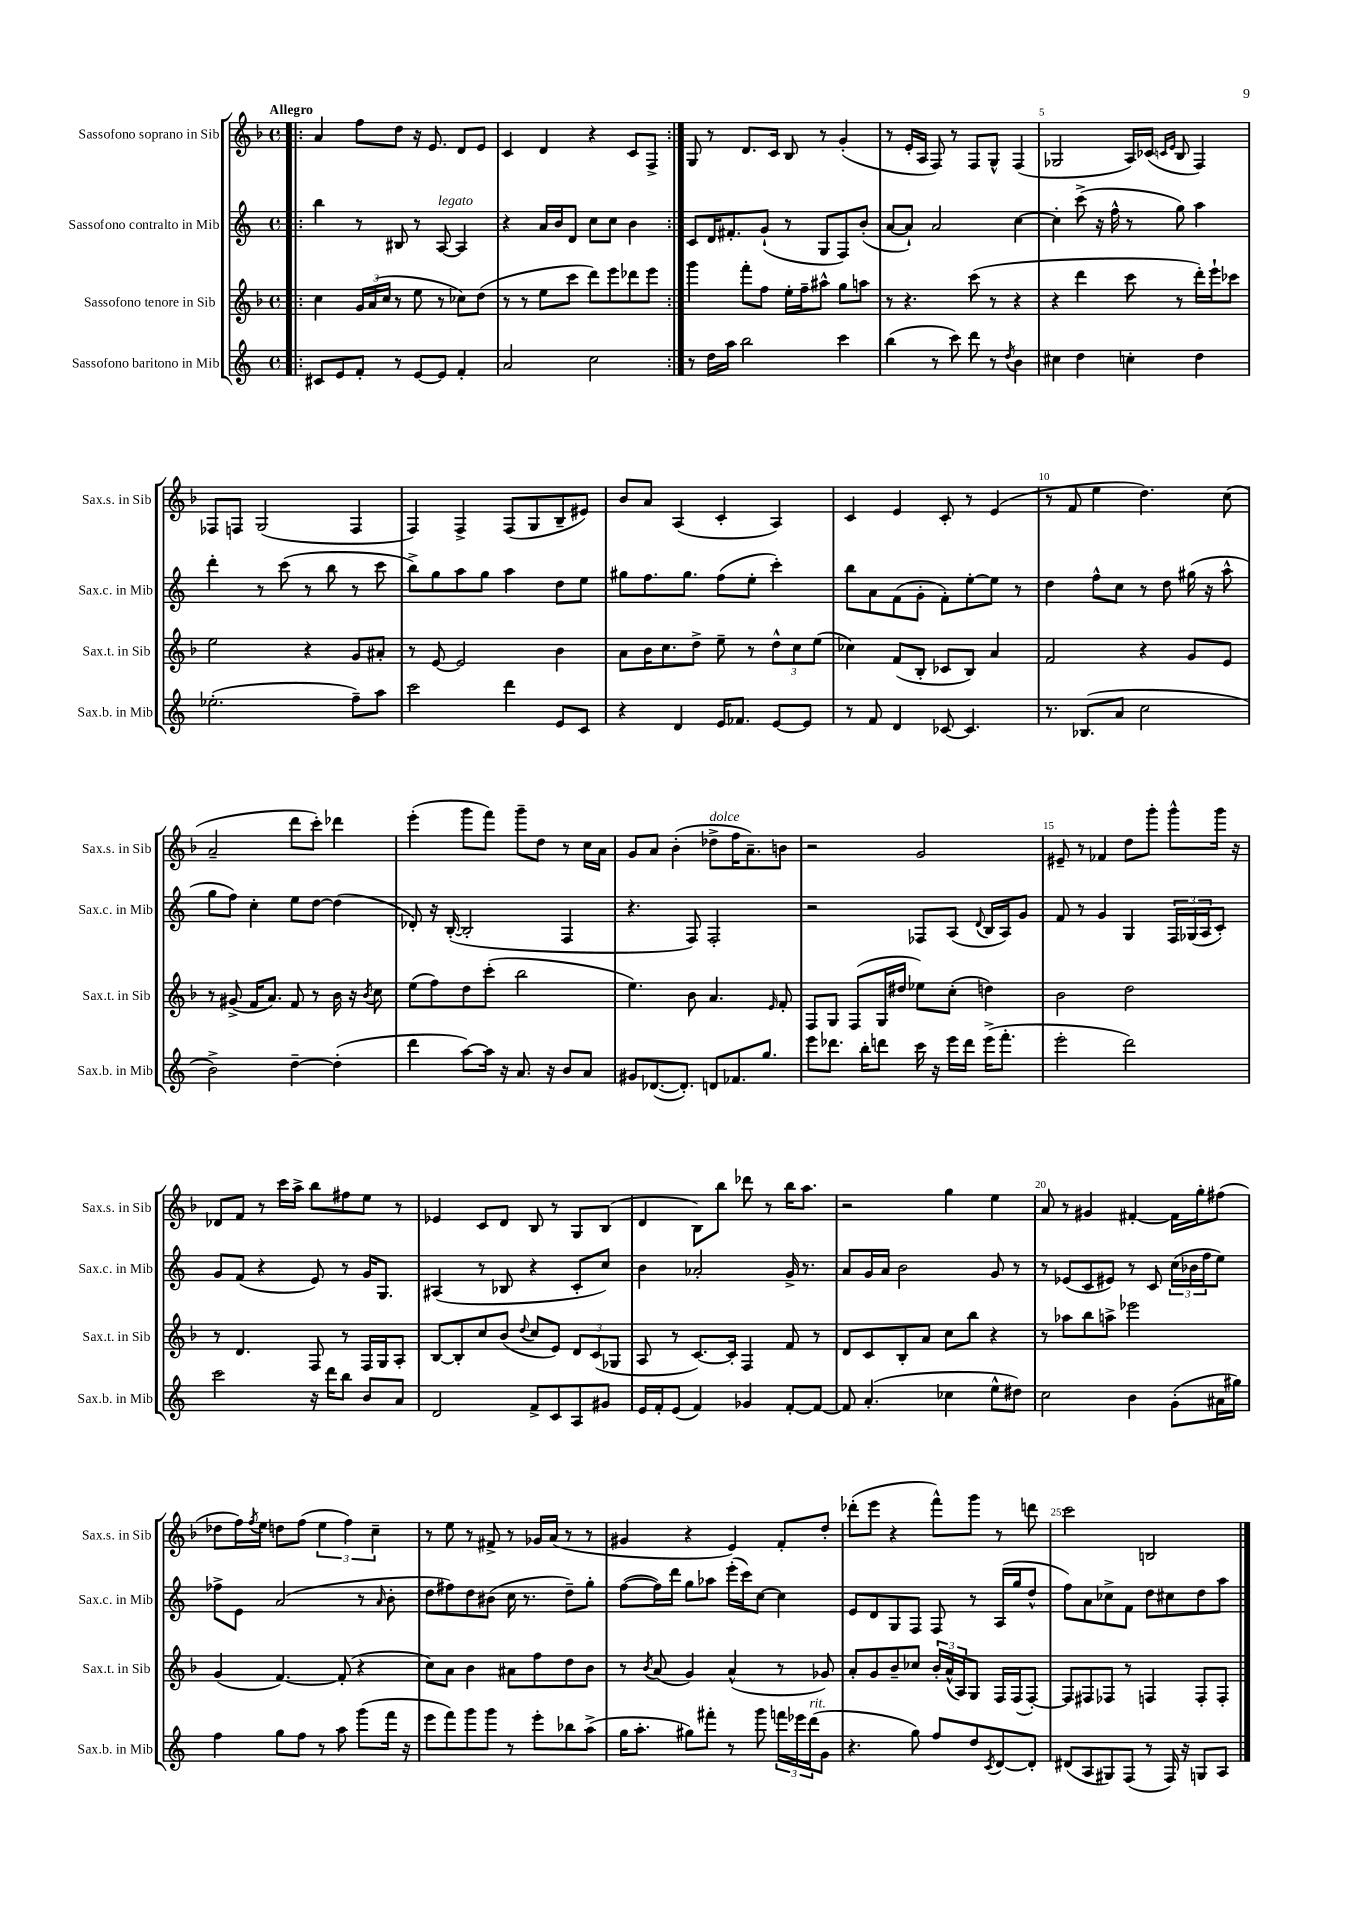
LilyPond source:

<<
\new StaffGroup <<
\new Staff = "s0" \with { instrumentName = "Sassofono soprano in Sib" shortInstrumentName = "Sax.s. in Sib" } {
    \clef treble \key f \major \defaultTimeSignature \time 4/4 \tempo "Allegro"
    \repeat volta 2 { \bar ".|:" a'4 f''8 d''8 r16 e'8. d'8 e'8 |
    c'4 d'4 r4 c'8 f8-> | }
    g8 r8 d'8. c'16 bes8 r8 g'4-.( |
    r8 e'16-. a16 f8) r8 f8 g8-^ f4( |
    ges2 a16) ces'16( \grace { c'16 e'16 } bes8 f4) |
    fes8 f8 g2( f4 |
    f4) f4-> f8( g8 bes8-- eis'8) |
    bes'8 a'8 a4( c'4-. a4) |
    c'4 e'4 c'8-. r8 e'4( |
    r8 f'8 e''4 d''4.) c''8( |
    a'2-- d'''8 c'''8-.) des'''4 |
    e'''4-.( g'''8 f'''8) g'''8-- d''8 r8 c''16 a'16 |
    g'8 a'8 bes'4-.( des''8->^\markup { \italic "dolce" } f''16 a'8.--) b'8 |
    r2 g'2 |
    eis'8-- r8 fes'4 d''8 g'''8-. g'''8-^ g'''16 r16 |
    des'8 f'8 r8 c'''16 a''16-> bes''8 fis''8 e''8 r8 |
    ees'4 c'8 d'8 bes8 r8 g8 bes8( |
    d'4 bes8) bes''8 des'''8 r8 bes''16 a''8. |
    r2 g''4 e''4 |
    a'8 r8 gis'4 fis'4~-. fis'16 g''16-. fis''8( |
    des''8 f''16) \acciaccatura { f''8 } e''16 d''8 f''8( \tuplet 3/2 { e''4 f''4) c''4-- } |
    r8 e''8 r8 fis'8-> r8 ges'16 a'16( r8 r8 |
    gis'4 r4 e'4) f'8-. d''8-. |
    des'''8-.( e'''8 r4 f'''8-^) g'''8 r8 d'''8 |
    c'''2 b2 \bar "|." |
}
\new Staff = "s1" \with { instrumentName = "Sassofono contralto in Mib" shortInstrumentName = "Sax.c. in Mib" } {
    \clef treble \key c \major \defaultTimeSignature \time 4/4
    \repeat volta 2 { \bar ".|:" b''4 r8 bis8 r8 a8~^\markup { \italic "legato" } a4 |
    r4 a'16 b'16 d'8 c''8 c''8 b'4 | }
    c'8 d'16 fis'8.-. g'8-!( r8 g8 f8) b'8-.( |
    a'8~ a'8-!) a'2 c''4~ |
    c''4-. c'''8->( r16 f''16-^ r8 g''8) a''4 |
    d'''4-. r8 c'''8( r8 b''8 r8 c'''8 |
    b''8->) g''8 a''8 g''8 a''4 d''8 e''8 |
    gis''8 f''8. gis''8. f''8( e''8-. c'''4-.) |
    b''8 a'8 f'8( g'8-. f'8-.) e''8~-. e''8 r8 |
    d''4 f''8-^ c''8 r8 d''8 gis''16( r16 a''8-^ |
    g''8 f''8) c''4-. e''8 d''8~ d''4( |
    des'8-.) r16 b16~-.( b2-. f4 |
    r4. f8) f2-. |
    r2 fes8 a8( \appoggiatura { d'8 } b16 a16) g'8 |
    f'8 r8 g'4 g4 \tuplet 3/2 { f16 ges16( a16 } c'8-.) |
    g'8 f'8( r4 e'8) r8 g'16 g8. |
    ais4( r8 bes8 r4 c'8-. c''8) |
    b'4 aes'2-. g'16-> r8. |
    a'8 g'16 a'16 b'2 g'8 r8 |
    r8 ees'8( c'8 eis'8) r8 c'8 \tuplet 3/2 { c''16( bes'16 f''16 } e''8) |
    fes''8-> e'8 a'2( r8 \grace { a'16 } b'8-. |
    d''8 fis''8) d''8 bis'8( c''16 r8. d''8--) g''8-. |
    f''8~( f''16) d'''16 g''8 aes''8 e'''16-.( c'''16) c''8~ c''4 |
    e'8 d'8 g8 f8 f8 r8 a16( g''16 d''8-^ |
    f''8) a'8 ces''8-> f'8 d''8 cis''8 d''8 a''8 \bar "|." |
}
\new Staff = "s2" \with { instrumentName = "Sassofono tenore in Sib" shortInstrumentName = "Sax.t. in Sib" } {
    \clef treble \key f \major \defaultTimeSignature \time 4/4
    \repeat volta 2 { \bar ".|:" c''4 \tuplet 3/2 { g'16 a'16( c''16 } r8 e''8 r8 ces''8) d''8( |
    r8 r8 e''8 c'''8 d'''8) e'''8 des'''8 e'''8 | }
    g'''4 f'''8-. f''8 e''16-. f''16-- ais''8-^ g''8 a''8 |
    r8 r4. c'''8( r8 r4 |
    r4 d'''4 c'''8 r8 d'''16-.) e'''16-! ces'''8 |
    e''2 r4 g'8 ais'8-. |
    r8 e'8~ e'2 bes'4 |
    a'8 bes'16 c''8. d''8-> e''8-- r8 \tuplet 3/2 { d''8-^ c''8 e''8( } |
    ces''4) f'8( bes8-. ces'8 bes8) a'4 |
    f'2 r4 g'8 e'8 |
    r8 gis'8->( f'16 a'8.) f'8 r8 bes'16 r16 \acciaccatura { bes'8 } c''8 |
    e''8( f''8) d''8 c'''8-.( bes''2 |
    e''4.) bes'8 a'4. \grace { e'16 } f'8-. |
    f8 g8 f8( g16 dis''16 ees''8) c''8-.( d''4) |
    bes'2 d''2 |
    r8 d'4. f8 r8 f16 g16 a8-. |
    bes8~ bes8-. c''8 bes'8( \appoggiatura { d''8 } c''8 e'8) \tuplet 3/2 { d'8 c'8( ges8 } |
    a8 r8 c'8.~) c'16-. f4 f'8 r8 |
    d'8 c'8 bes8-. a'8 c''8 bes''8 r4 |
    r8 aes''8 bes''8 a''8-> ees'''2 |
    g'4( f'4.~) f'8-.( r4 |
    c''8) a'8 bes'4 ais'8 f''8 d''8 bes'8 |
    r8 \acciaccatura { bes'8 } a'8( g'4) a'4-^( r8 ges'8) |
    a'8-. g'8 bes'8-- ces''8 \tuplet 3/2 { bes'16-. a'16-^( a16) } g8 f16 f16( f8~-.) |
    f8 fis8 fes8 r8 f4 f8-. f8-. \bar "|." |
}
\new Staff = "s3" \with { instrumentName = "Sassofono baritono in Mib" shortInstrumentName = "Sax.b. in Mib" } {
    \clef treble \key c \major \defaultTimeSignature \time 4/4
    \repeat volta 2 { \bar ".|:" cis'8 e'8 f'8-. r8 e'8~ e'8 f'4-. |
    a'2 c''2 | }
    r8 d''16 a''16 b''2 c'''4 |
    b''4( r8 c'''8) d'''8 r8 \acciaccatura { d''8 } b'4 |
    cis''4 d''4 c''4-. d''4 |
    ees''2.-.( f''8--) a''8 |
    c'''2 d'''4 e'8 c'8 |
    r4 d'4 e'16 fes'8. e'8~ e'8 |
    r8 f'8 d'4 ces'8~ ces'4. |
    r8. bes8.( a'8 c''2 |
    b'2->) d''4~-- d''4-.( |
    d'''4 a''8~) a''16 r16 a'8. r16 b'8 a'8 |
    gis'8 des'8.~( des'8.-.) d'8 fes'8. g''8. |
    e'''8 des'''8. b''16-. d'''8 c'''16 r16 e'''16 d'''16 e'''16->( f'''8.-. |
    e'''2-. d'''2) |
    c'''2 r16 d'''16 b''8 b'8 a'8 |
    d'2 f'8-> c'8 a8 gis'8 |
    e'16 f'16-. e'8( f'4) ges'4 f'8~-. f'8~ |
    f'8 a'4.-.( ces''4 e''8-^ dis''8) |
    c''2 b'4 g'8-.( ais'16 gis''16) |
    f''4 g''8 f''8 r8 a''8 g'''8( f'''16 r16 |
    e'''8 f'''8) g'''8 g'''8 r8 e'''8-. bes''8 a''8->( |
    g''16 a''8.-. gis''8) fis'''8-. r8 g'''8 \tuplet 3/2 { f'''16 ees'''16 d'''16^\markup { \italic "rit." }( } g'8 |
    r4. g''8) f''8 d''8 \acciaccatura { c'8 } d'8~ d'8-. |
    dis'8( a8 gis8) f8( r8 f16) r16 g8 a8 \bar "|." |
}
>>
>>
\layout { \context { \Score \override BarNumber.break-visibility = ##(#f #t #t) barNumberVisibility = #(every-nth-bar-number-visible 5) } }
